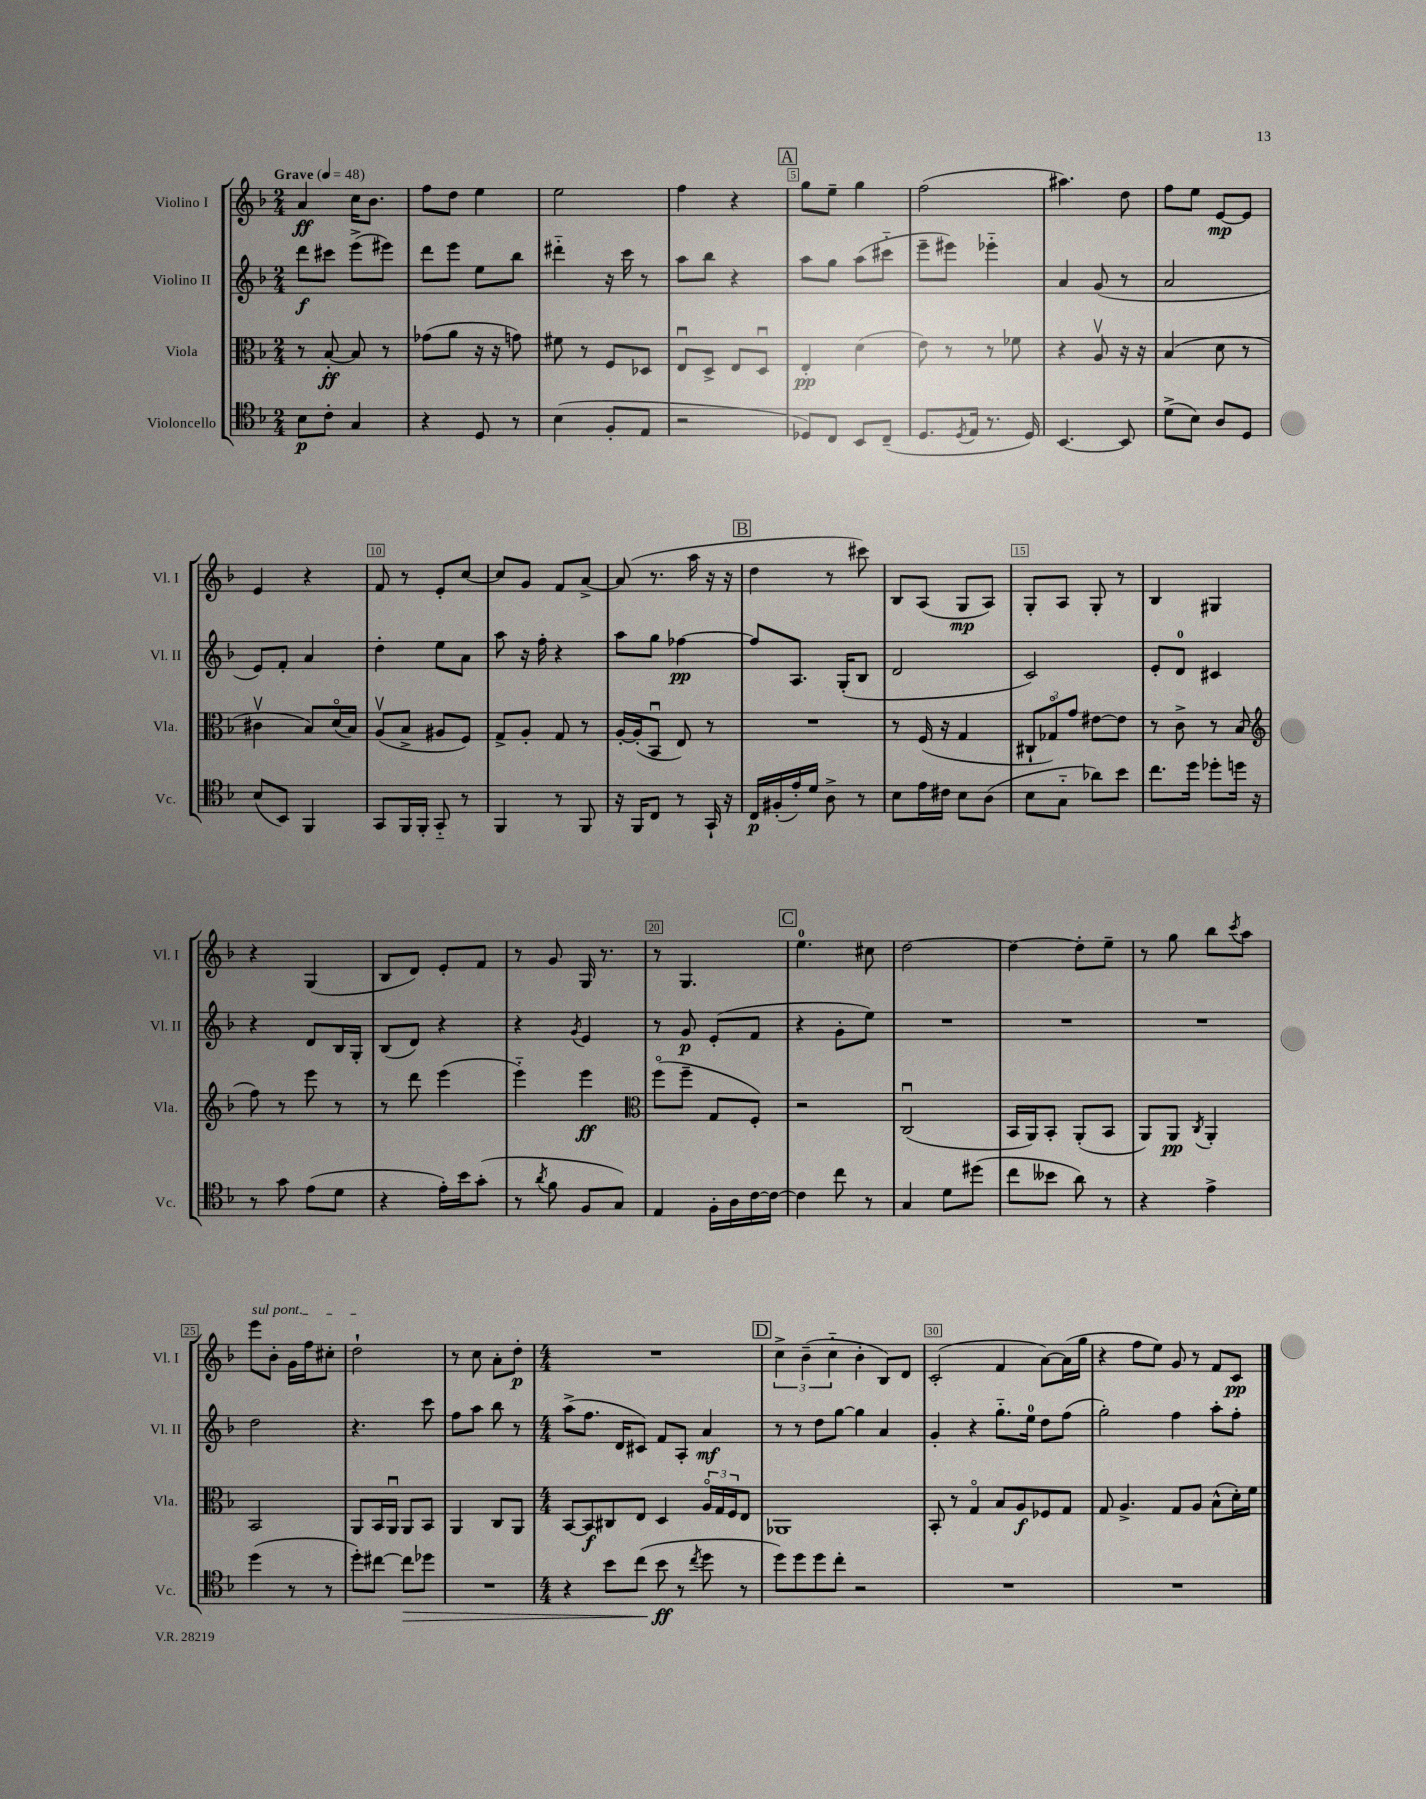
<<
\new StaffGroup <<
\new Staff = "s0" \with { instrumentName = "Violino I" shortInstrumentName = "Vl. I" } {
    \clef treble \key f \major \numericTimeSignature \time 2/4 \tempo "Grave" 4 = 48
    a'4\ff c''16 bes'8. |
    f''8 d''8 e''4 |
    e''2 |
    f''4 r4 |
    \mark \markup { \box "A" } g''8 e''8-- g''4 |
    f''2( |
    ais''4.) d''8 |
    f''8 e''8 e'8~\mp e'8 |
    e'4 r4 |
    f'8 r8 e'8-. c''8~ |
    c''8 g'8 f'8 a'8~-> |
    a'8( r8. a''16 r16 r16 |
    \mark \markup { \box "B" } d''4 r8 cis'''8) |
    bes8 a8( g8\mp a8) |
    g8-. a8 g8-. r8 |
    bes4 gis4 |
    r4 g4( |
    bes8 d'8) e'8-. f'8 |
    r8 g'8 g16 r8. |
    r8 g4. |
    \mark \markup { \box "C" } e''4.-0 cis''8 |
    d''2~ |
    d''4~ d''8-. e''8-- |
    r8 g''8 bes''8 \acciaccatura { c'''8 } a''8 |
    \once \override TextSpanner.bound-details.left.text = \markup { \italic "sul pont." } e'''8\startTextSpan bes'8-. g'16 f''16 cis''8-. |
    d''2-!\stopTextSpan |
    r8 c''8 a'8-. d''8-.\p |
    \numericTimeSignature \time 4/4 R1 |
    \mark \markup { \box "D" } \tuplet 3/2 { c''4-> bes'4--( c''4-_ } bes'4-. bes8) d'8 |
    c'2-.( f'4 a'8~) a'16( g''16 |
    r4 f''8 e''8) g'8 r8 f'8 c'8\pp \bar "|." |
}
\new Staff = "s1" \with { instrumentName = "Violino II" shortInstrumentName = "Vl. II" } {
    \clef treble \key f \major \numericTimeSignature \time 2/4
    d'''8\f cis'''8 e'''8->( eis'''8) |
    d'''8 e'''8 e''8 bes''8 |
    dis'''4-_ r16 c'''16 r8 |
    a''8 bes''8 r4 |
    \mark \markup { \box "A" } a''8 g''8 a''8( cis'''8-_ |
    e'''8-- eis'''8) ees'''4-_ |
    a'4 g'8( r8 |
    a'2 |
    e'8) f'8-. a'4 |
    d''4-. e''8 a'8 |
    a''8 r16 f''16-. r4 |
    a''8 g''8 fes''4~\pp |
    \mark \markup { \box "B" } fes''8 a8. g16-.( bes8 |
    d'2 |
    c'2) |
    e'8-. d'8-0 cis'4 |
    r4 d'8 bes16 g16-. |
    bes8( d'8) r4 |
    r4 \acciaccatura { g'8 } e'4 |
    r8 g'8\p e'8-.( f'8 |
    \mark \markup { \box "C" } r4 g'8-. e''8) |
    R2 |
    R2 |
    R2 |
    d''2 |
    r4. c'''8 |
    f''8 a''8 bes''8 r8 |
    \numericTimeSignature \time 4/4 a''8->( f''8. d'16 cis'8) f'8 a8-. a'4\mf |
    \mark \markup { \box "D" } r8 r8 d''8 g''8~ g''4 a'4 |
    g'4-. r4 g''8.-_ e''16-0 d''8 f''8( |
    g''2-.) f''4 a''8-. f''8-. \bar "|." |
}
\new Staff = "s2" \with { instrumentName = "Viola" shortInstrumentName = "Vla." } {
    \clef alto \key f \major \numericTimeSignature \time 2/4
    r8 bes8~-.\ff bes8 r8 |
    ges'8( a'8 r16 r16 g'8) |
    fis'8 r8 f8 des8 |
    e8\downbow d8-> e8 d8\downbow |
    \mark \markup { \box "A" } e4-.\pp d'4( |
    e'8) r8 r8 fes'8 |
    r4 a8\upbow r16 r16 |
    bes4( d'8 r8 |
    cis'4\upbow bes8) d'16\flageolet( bes16) |
    a8\upbow( bes8-> ais8 f8) |
    g8-> a8-. g8 r8 |
    a16~-. a16-.( bes,8\downbow e8) r8 |
    \mark \markup { \box "B" } R2 |
    r8 f16( r16 g4 |
    \tuplet 3/2 { cis8-! ges8\flageolet) g'8 } eis'8~ eis'8 |
    r8 c'8-> r8 bes8( |
    \clef treble f''8) r8 e'''8 r8 |
    r8 d'''8 e'''4( |
    e'''4-_) e'''4\ff |
    \clef alto f''8\flageolet( f''8-- g8 f8-.) |
    \mark \markup { \box "C" } r2 |
    c2\downbow( |
    bes,16 a,16) bes,8-. a,8-.( bes,8 |
    a,8) a,8\pp \acciaccatura { c8 } a,4-. |
    bes,2 |
    a,8 bes,16 a,16\downbow a,8 bes,8 |
    a,4 c8 a,8 |
    \numericTimeSignature \time 4/4 bes,8~ bes,8\f cis8 e8 d4 \tuplet 3/2 { a16\flageolet g16 f16 } e8 |
    \mark \markup { \box "D" } aes,1 |
    bes,8-. r8 g4\flageolet bes8 a8\f fes8 g8 |
    g8 a4.-> g8 a8 bes8-^( d'16-.) f'16 \bar "|." |
}
\new Staff = "s3" \with { instrumentName = "Violoncello" shortInstrumentName = "Vc." } {
    \clef tenor \key f \major \numericTimeSignature \time 2/4
    bes8\p c'8-. g4 |
    r4 d8 r8 |
    bes4( f8-. e8 |
    r2 |
    \mark \markup { \box "A" } des8) c8 bes,8 c8--( |
    d8. \acciaccatura { d8 } e16 r8. d16) |
    bes,4.~ bes,8 |
    d'8->( bes8) a8 d8 |
    bes8( bes,8) f,4 |
    g,8 f,16 f,16-. g,8-_ r8 |
    f,4 r8 f,8 |
    r16 f,16 c8 r8 g,16-! r16 |
    \mark \markup { \box "B" } c16\p fis16-.( e'16-.) d'16 a8-> r8 |
    bes8 e'16 cis'16 bes8 a8( |
    bes8 g8-_ aes'8) bes'8 |
    c''8. d''16 des''8-. d''16 r16 |
    r8 g'8 e'8( d'8 |
    r4 e'16-.) bes'16 g'8-.( |
    r8 \acciaccatura { a'8 } f'8 f8 g8) |
    e4 f16-. a16 c'16~ c'16~ |
    \mark \markup { \box "C" } c'4 c''8 r8 |
    g4 d'8 dis''8( |
    c''8 beses'8 a'8) r8 |
    r4 e'4-> |
    d''4( r8 r8 |
    d''8-.) cis''8~ cis''8\> des''8 |
    R2 |
    \numericTimeSignature \time 4/4 r4 bes'8 c''8( bes'8\ff\! r8 \acciaccatura { c''8 } d''8 r8 |
    \mark \markup { \box "D" } d''8) d''8 d''8 c''8-. r2 |
    R1 |
    R1 \bar "|." |
}
>>
>>
\layout { \context { \Score \override BarNumber.break-visibility = ##(#f #t #t) barNumberVisibility = #(every-nth-bar-number-visible 5) \override BarNumber.stencil = #(make-stencil-boxer 0.1 0.3 ly:text-interface::print) } }
